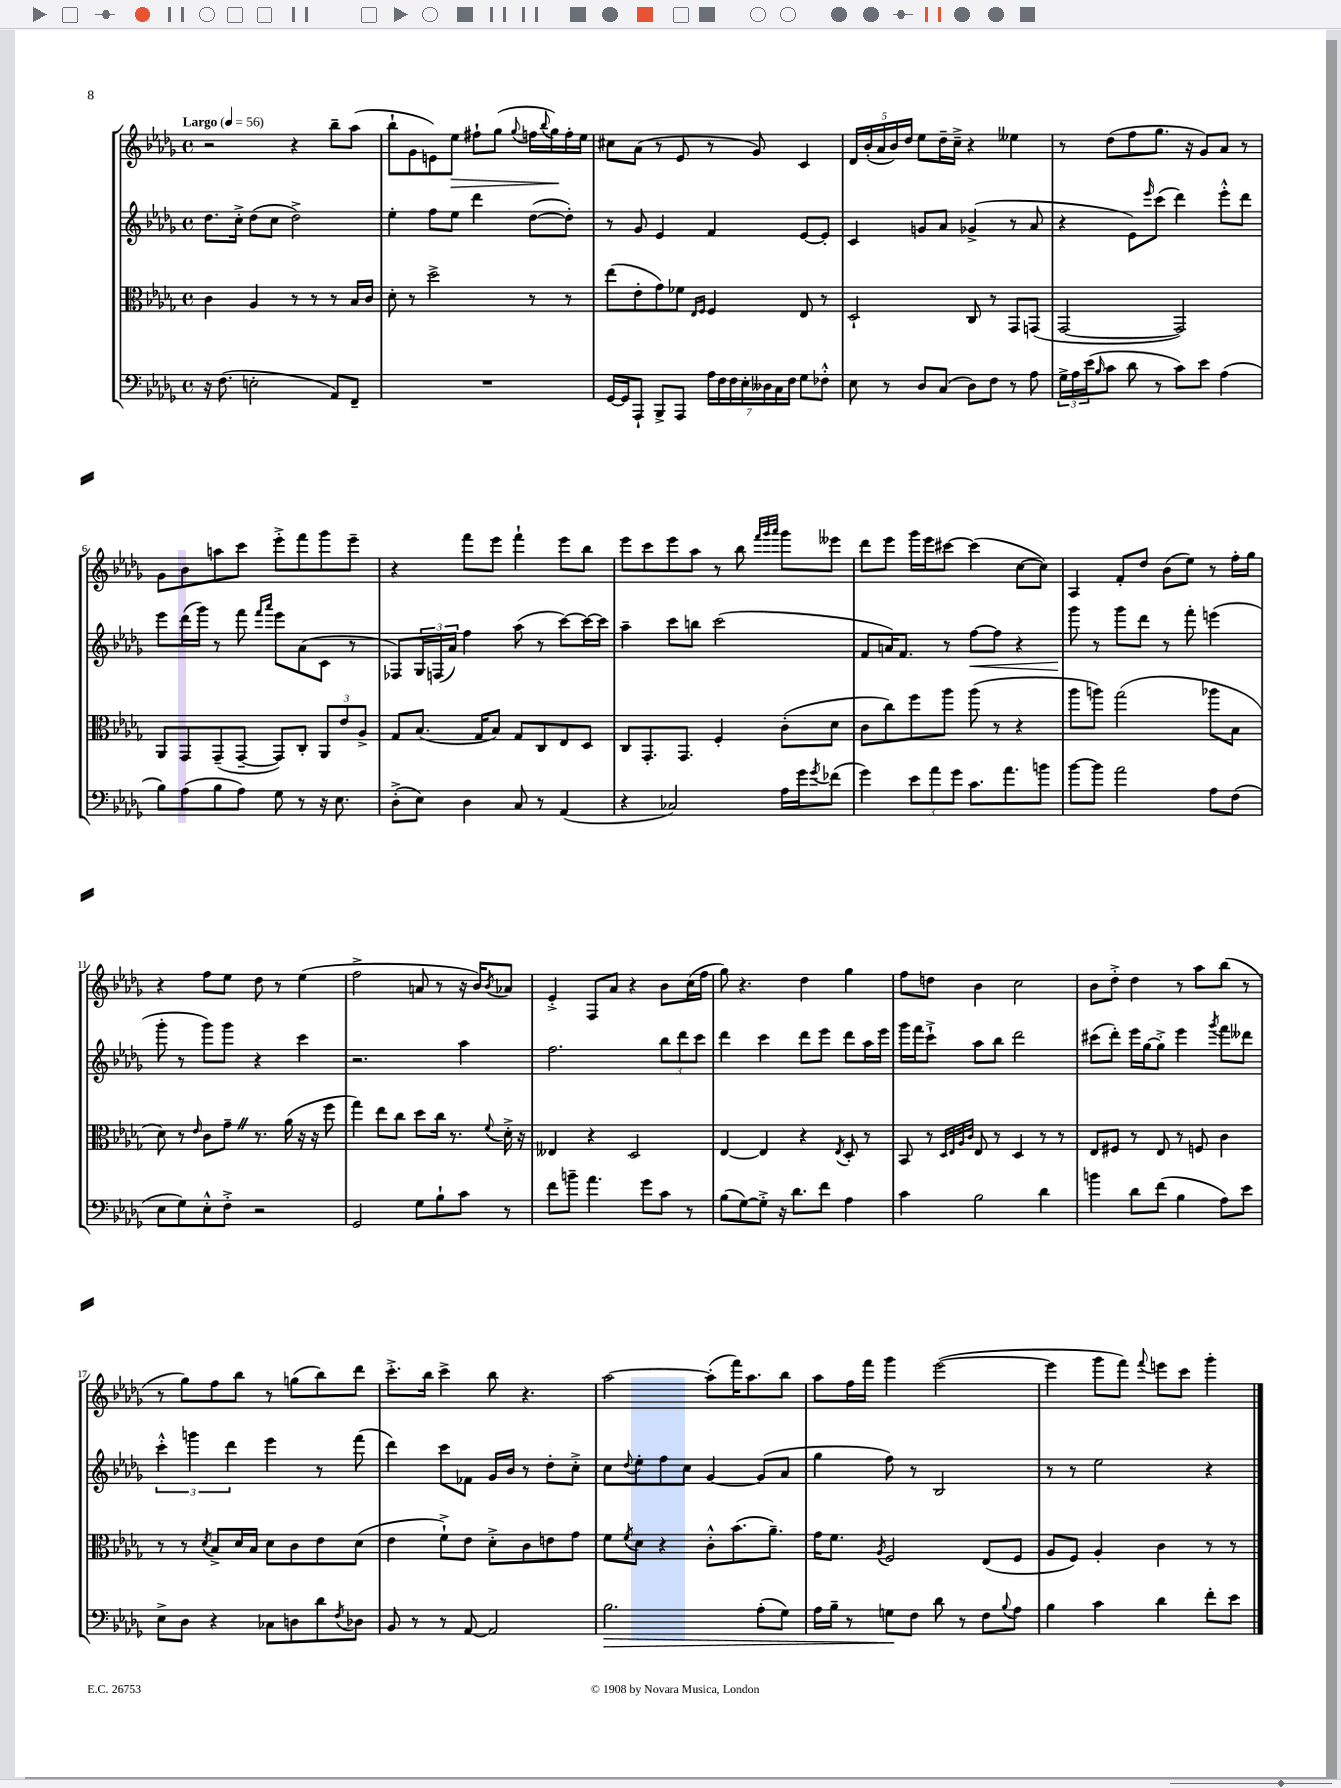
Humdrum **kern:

**kern	**kern	**kern	**kern
*staff4	*staff3	*staff2	*staff1
*clefF4	*clefC3	*clefG2	*clefG2
*k[b-e-a-d-g-]	*k[b-e-a-d-g-]	*k[b-e-a-d-g-]	*k[b-e-a-d-g-]
*M4/4	*M4/4	*M4/4	*M4/4
*met(c)	*met(c)	*met(c)	*met(c)
*MM56	*MM56	*MM56	*MM56
16r	4c	8.dd-	2r
(8.F	.	.	.
.	.	16cc'^	.
2E'	4A-	(8dd-	.
.	.	8cc	.
.	8r	2dd-^)	4r
.	8r	.	.
8AA-)	8r	.	8bb-~
8FF~	16B-	.	(8aa-
.	16c	.	.
=	=	=	=
1r	8d-'	4ee-'	8bb-`
.	8r	.	8g-
.	2dd-^	8ff	8e)
.	.	8ee-	8ee-
.	.	4ddd-	8ff#`
.	.	.	(8gg-
.	.	.	8qqgg-
.	8r	([8dd-	16ff
.	.	.	8qqbb-
.	.	.	16gg-)
.	8r	8dd-'])	16ff'
.	.	.	16ee-
=	=	=	=
[16GG-	(8ee-	8r	8cc#
16GG-]	.	.	.
8AAA-`	8e-'	8g-	(8a-
8BBB-^	8g-)	4e-	8r
8AAA-	8f-	.	8e-
.	16qqE-	.	.
.	16qqF	.	.
28A-	4F	4f	8r
28F	.	.	.
28F	.	.	.
28E-'	.	.	.
.	.	.	8g-)
28D--	.	.	.
28C	.	.	.
28F	.	.	.
8G-	8E-	[8e-	4c
8F-'^^	8r	8e-']	.
=	=	=	=
8E-	2D-`	4c	20d-
.	.	.	(20b-'
.	.	.	20a-
8r	.	.	.
.	.	.	20b-)
.	.	.	20dd-
8D-	.	8g	8ee-
(8C	.	8a-	16dd-~
.	.	.	16cc~^
8D-)	8C	(4g-^	4r
8F	8r	.	.
8r	8GG-	8r	4ee--
8A-	(8GG	8a-	.
=	=	=	=
24G-^	[2GG-	4r	8r
24A-	.	.	.
(24e-	.	.	.
16qqB-	.	.	.
8c	.	.	(8dd-
8d-	.	8e-)	8ff
.	.	16qqeee-	.
8r	.	(8ccc	8.gg-
8c)	2GG-])	4ddd-)	.
.	.	.	16r
8e-	.	.	8g-)
(4A-	.	8eee-'^^	8a-
.	.	8ddd-	8r
=	=	=	=
8B-)	8AA-	8eee-	8g-
(8A-	8GG-	(16ddd-	8b-
.	.	16ggg-)	.
8B-	(8GG-~	8r	8aa
8A-)	[8GG-~	8fff	8ccc
.	.	16qqfff	.
.	.	16qqaaa-	.
8G-	8GG-])	8eee-	8eee-'^
8r	8C'	(8a-	8fff
16r	12AA-	8c	8ggg-
8.E-	.	.	.
.	12e-	.	.
.	.	8r	8eee-~
.	12A-^	.	.
=	=	=	=
(8D-'^	8G-	8F-)	4r
8E-)	(8.B-	24G-	.
.	.	(24F	.
.	.	24a-)	.
4D-	.	4ff	8fff
.	16G-	.	.
.	8B-)	.	8eee-
8C	8G-	(8aa-	4fff`
8r	8C	8r	.
(4AA-	8E-	[8ccc)	8eee-
.	8D-	16ccc_	8bb-
.	.	16ccc]	.
=	=	=	=
4r	8C	4aa-~	8eee-
.	8.GG-'	.	8ccc
2C-)	.	8ccc	8eee-
.	8.GG-	.	.
.	.	8bb	8aa-
.	4F'	(2ccc	8r
.	.	.	8bb-
.	.	.	32qqfff
.	.	.	32qqggg-
.	.	.	32qqaaa-
16A-	(8c'	.	8ggg-
16g-	.	.	.
8qg-	.	.	.
(8f-	8d-	.	8eee--
=	=	=	=
4g-)	8c	8f	8ddd-
.	8cc)	16a)	8eee-
.	.	8.f	.
12e-	8ff	.	16ggg-
.	.	.	16eee-
12a-	.	.	.
.	8aa-	8r	[8ccc#
12g-	.	.	.
8.c	(8aa-	[8ff	(4ccc#]
.	8r	8ff]	.
8.a-	.	.	.
.	4r	4r	[8cc
8b	.	.	8cc])
=	=	=	=
[8b-	8aa-	8ggg-	4A-
8b-]	8aa)	8r	.
2a-	(2gg-	8ggg-	8f'
.	.	8ddd-	8dd-
.	.	8r	(8b-
.	.	8fff'	8ee-)
8A-	8aa-	(4eee	8r
(8F	8B-	.	16ff'
.	.	.	16gg-
=	=	=	=
8E-	8d-)	8ggg-'	4r
8G-)	8r	8r	.
.	16qqe-	.	.
8E-'^^	8c	8ggg-)	8ff
8F'^	8g-~	8ggg-	8ee-
2r	8.r	4r	8dd-
.	.	.	8r
.	(16a-	.	.
.	16r	4ccc	(4ee-
.	16r	.	.
.	8ff	.	.
=	=	=	=
2GG-	4gg-)	2.r	2ff^
.	8ee-	.	.
.	8cc	.	.
8G-	8dd-	.	8a
8B-`	16cc	.	8r
.	8.r	.	.
8c	.	4aa-	16r
.	.	.	16b-)
.	8qqf	.	8qb-
8r	16d-'^	.	8a-
.	16r	.	.
=	=	=	=
8f	4E--	2.ff	4e-'^
8b~	.	.	.
4.a-	4r	.	8F
.	.	.	8a-
.	2D-	.	4r
8g-	.	.	.
8c	.	12bb-	8b-
.	.	12ddd-	.
8r	.	.	(16cc
.	.	12ccc	.
.	.	.	16ff
=	=	=	=
(8B-	[4E-	4ddd-	8gg-)
[8G-)	.	.	4.r
8G-'^]	4E-]	4ccc	.
16r	.	.	.
8.d-	.	.	.
.	4r	8ddd-	4dd-
8f	.	8eee-	.
.	8qE-	.	.
4A-	8D-'	8ddd-	4gg-
.	8r	16aa-	.
.	.	16eee-	.
=	=	=	=
4c	8BB-	16ggg-	8ff
.	.	16fff	.
.	8r	8ccc`^	8dd
.	32qqD-	.	.
.	32qqE-	.	.
.	32qqA-	.	.
.	32qqc	.	.
2B-	8E-	8aa-	4b-
.	8r	8bb-	.
.	4D-	2ddd-	2cc
4d-	8r	.	.
.	8r	.	.
=	=	=	=
4b	8E-	(8ccc#	8b-
.	8F#	8ddd-')	8dd-'^
8d-	8r	16eee-	4dd-
.	.	[16gg-	.
(8f	8E-	8gg-'^]	.
4B-	8r	4eee-	8r
.	8F	.	8aa-
.	.	8qggg-	.
8A-)	4c	8fff	(8bb-
8e-	.	8ddd--	8r
=	=	=	=
8E-^	8r	6ccc'^^	8r
8D-	8r	.	8gg-)
.	.	6ggg	.
.	8qd-	.	.
4r	8B-^	.	8ff
.	.	6ddd-	.
.	16d-	.	8bb-
.	16B-	.	.
8C-	8d-	4eee-	8r
8D	8c	.	(8gg
8d-	8e-	8r	8bb-)
8qF	.	.	.
8D-	(8d-	(8fff	8ddd-
=	=	=	=
8BB-	4e-	4ddd-)	8.ccc'^
8r	.	.	.
.	.	.	16bb-
8r	8f`^)	8ccc	4ccc^
[8AA-	8e-	8f-	.
2AA-]	8d-'^	16g-	8bb-
.	.	16b-	.
.	8c	8r	4.r
.	8e	8dd-'	.
.	8g-	8cc'^	.
=	=	=	=
2.B-	8f	8cc	[2aa-
.	8qf	8qqdd-	.
.	8d-	8ee-'	.
.	4r	8ff	.
.	.	8cc	.
.	8c'^^	[4g-	(8aa-']
.	(8.b-	.	16fff)
.	.	.	8.aa-
(8A-'	.	(8g-]	.
.	8.a-~)	.	.
8G-)	.	8a-	8bb-
=	=	=	=
16A-	16g-	4gg-	8aa-
16B-~	8.f	.	.
8r	.	.	16ff
.	.	.	16fff
.	8qA-	.	.
8G	2F	8ff)	4ggg-
8F	.	8r	.
8d-	.	2B-	([2eee-
8r	.	.	.
8F	(8E-	.	.
8qqB-	.	.	.
8A-	8F	.	.
=	=	=	=
4B-	8A-	8r	4eee-]
.	8F)	8r	.
4c	4A-'	2ee-	8ggg-
.	.	.	8fff)
.	.	.	8qqfff
4d-	4c	.	8eee
.	.	.	8ccc
8f'	8r	4r	4ggg-'
8e-	8r	.	.
==	==	==	==
*-	*-	*-	*-
